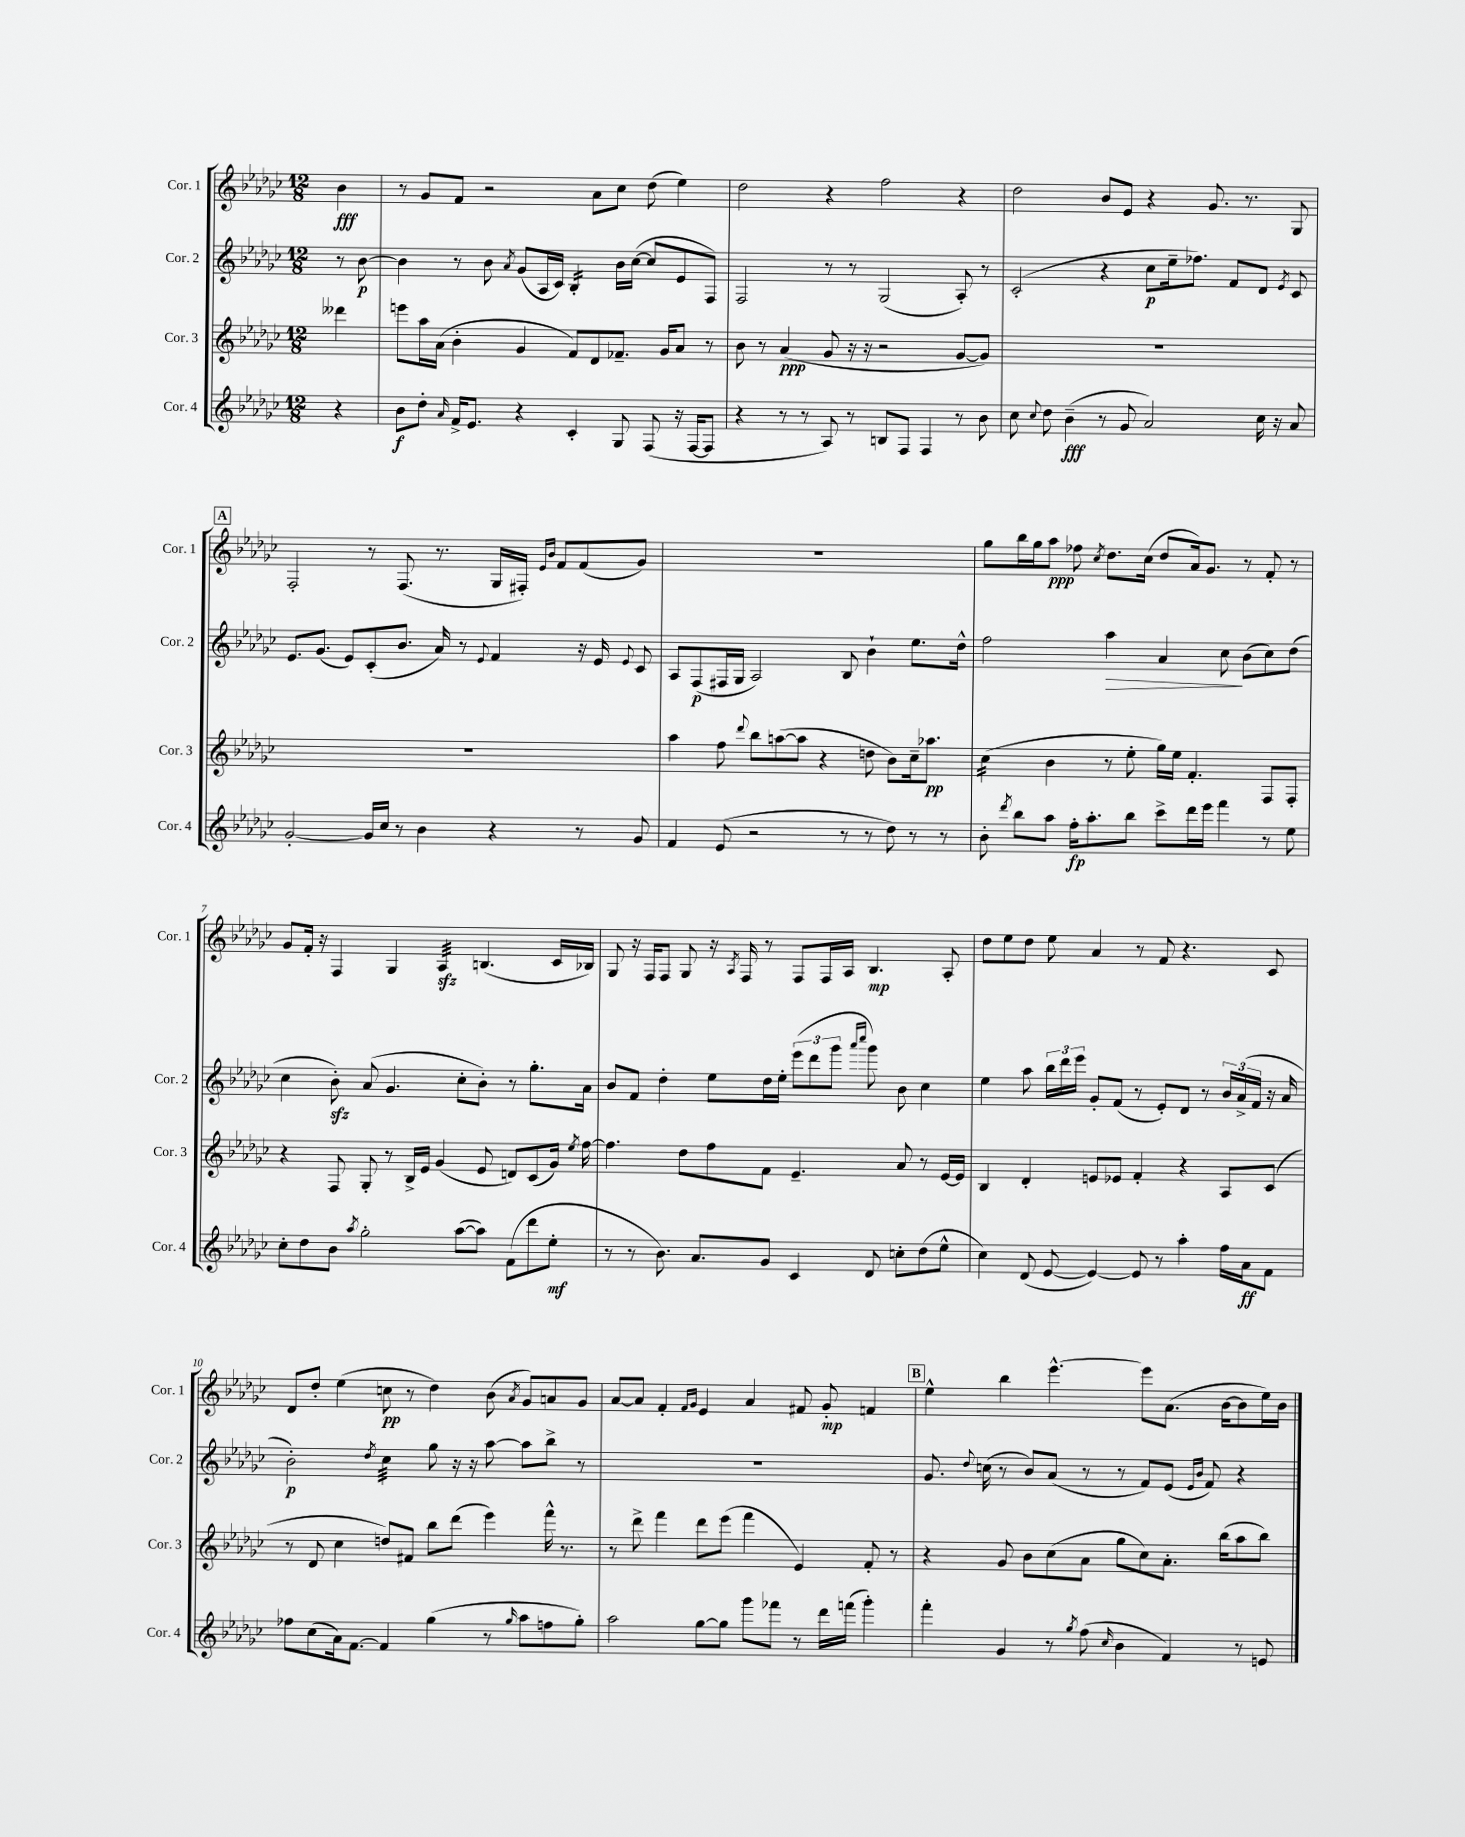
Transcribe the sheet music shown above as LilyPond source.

<<
\new StaffGroup <<
\new Staff = "s0" \with { instrumentName = "Cor. 1" shortInstrumentName = "Cor. 1" } {
    \clef treble \key ges \major \numericTimeSignature \time 12/8 \partial 4
    \autoBeamOff bes'4\fff |
    r8 ges'8[ f'8] r2 aes'8[ ces''8] des''8( ees''4) |
    des''2 r4 f''2 r4 |
    des''2 bes'8[ ees'8] r4 ges'8. r8. ges8 |
    \mark \markup { \box "A" } f2-. r8 f8.( r8. ges16[ fis16]-.) \grace { ees'16[ bes'16] } f'8[ f'8( ges'8]) |
    R1. |
    ges''8[ bes''16 ges''16 aes''8]\ppp fes''8 \acciaccatura { ces''8 } des''8.[ ces''16]( des''8[ aes'16) ges'8.] r8 f'8-. r8 |
    ges'8[ f'16]-. r16 f4 ges4 aes4:32\sfz b4.( ces'16[ bes16]) |
    ges8 r16 f16[ f8] ges8 r16 \acciaccatura { aes8 } f16 r8 f8[ f16 aes16] bes4.\mp aes8-. |
    des''8[ ees''8 des''8] ees''8 aes'4 r8 f'8 r4. ces'8 |
    des'8[ des''8]-. ees''4( c''8\pp r8 des''4) bes'8( \acciaccatura { aes'8 } ges'8[) a'8 ges'8] |
    aes'8[~ aes'8] f'4-. \grace { f'16[ ges'16] } ees'4 aes'4 fis'8 ges'8-.\mp f'4 |
    \mark \markup { \box "B" } ees''4-^ bes''4 ees'''4.~-^ ees'''8[ aes'8.]( bes'16[~ bes'8 ees''16) bes'16] \bar "|." |
}
\new Staff = "s1" \with { instrumentName = "Cor. 2" shortInstrumentName = "Cor. 2" } {
    \clef treble \key ges \major \numericTimeSignature \time 12/8 \partial 4
    \autoBeamOff r8 bes'8~\p |
    bes'4 r8 bes'8 \acciaccatura { aes'8 } ges'8[( aes16 ces'16]) bes4:16-. bes'16[ ces''16]~( ces''8[ ees'8 f8]) |
    f2 r8 r8 ges2( aes8-.) r8 |
    ces'2-.( r4 ces''8[\p ees''16-- fes''8.]) f'8[ des'8] \acciaccatura { ees'8 } ces'8 |
    \mark \markup { \box "A" } ees'8.[ ges'8.]( ees'8[) ces'8-.( bes'8.] aes'16) r8 \appoggiatura { ees'8 } f'4 r16 ees'16 \appoggiatura { ees'8 } ces'8 |
    aes8[ f8\p( fis16 ges16] aes2) bes8 bes'4-! ees''8.[ des''16]-^ |
    f''2 aes''4\> aes'4 ces''8\! bes'8[( ces''8) des''8]( |
    ces''4 bes'8-.\sfz) aes'8( ges'4. ces''8[-. bes'8]-.) r8 ges''8.[-. aes'16] |
    bes'8[ f'8] des''4-. ees''8[ des''16 ees''16]-. \tuplet 3/2 { ees'''8[( des'''8 ges'''8] } \grace { aes'''16[ ces''''16] } ges'''8) bes'8 ces''4 |
    ees''4 aes''8 \tuplet 3/2 { bes''16[ des'''16 ees'''16] } ges'8[-. f'8]( r8 ees'8[-.) des'8] r8 \tuplet 3/2 { bes'16[ aes'16->( f'16] } r16 aes'16 |
    bes'2-.\p) \acciaccatura { des''8 } ces''4:32 ges''8 r16 r16 aes''8~ aes''8[ bes''8]-> r8 |
    R1. |
    \mark \markup { \box "B" } ges'8. \appoggiatura { des''8 } c''16( r8 bes'8[) aes'8]( r8 r8 f'8[) ees'8]( \grace { ees'16[ bes'16] } f'8) r4 \bar "|." |
}
\new Staff = "s2" \with { instrumentName = "Cor. 3" shortInstrumentName = "Cor. 3" } {
    \clef treble \key ges \major \numericTimeSignature \time 12/8 \partial 4
    \autoBeamOff deses'''4 |
    e'''8[ aes''16 aes'16]( bes'4-. ges'4 f'8[) des'8 fes'8.]-- ges'16[ aes'8] r8 |
    bes'8 r8 aes'4\ppp( ges'8 r16 r16 r2 ges'8[~ ges'8]) |
    R1. |
    \mark \markup { \box "A" } R1. |
    aes''4 f''8 \appoggiatura { des'''8 } bes''8[ a''8~( a''8] r4 d''8 bes'8[) ces''16-- aes''8.]\pp |
    ces''4:16( bes'4 r8 ees''8-. ges''16[) ees''16] f'4.-. f8[ f8]-. |
    r4 f8 ges8-. r8 bes16[-> ees'16] ges'4( ees'8 d'8[) ces'8( ges'16]) \acciaccatura { ees''8 } f''16~ |
    f''4. des''8[ f''8 f'8] ees'4.-- aes'8 r8 ees'16[~ ees'16] |
    bes4 des'4-. e'8[ ees'8] f'4-. r4 aes8[ ces'8]( |
    r8 des'8 ces''4 d''8[) fis'8] bes''8[ des'''8]( ees'''4) f'''16-^ r8. |
    r8 des'''8-> f'''4 des'''8[ ees'''8]( f'''4 ees'4) f'8-. r8 |
    \mark \markup { \box "B" } r4 ges'8 bes'8[ ces''8( aes'8] ges''8[ ces''8) aes'8.]-. bes''16[( aes''8 bes''8]) \bar "|." |
}
\new Staff = "s3" \with { instrumentName = "Cor. 4" shortInstrumentName = "Cor. 4" } {
    \clef treble \key ges \major \numericTimeSignature \time 12/8 \partial 4
    \autoBeamOff r4 |
    bes'8[\f des''8]-. \grace { aes'16 } f'16[-> ees'8.] r4 ces'4-. ges8 f8( r16 f16[~ f8] |
    r4 r8 r8 aes8) r8 b8[ f8] f4 r8 bes'8 |
    ces''8 \appoggiatura { ces''8 } des''8 bes'4--\fff( r8 ges'8 aes'2) ces''16 r16 aes'8 |
    \mark \markup { \box "A" } ges'2~-. ges'16[ ces''16] r8 bes'4 r4 r8 ges'8 |
    f'4 ees'8( r2 r8 r8 des''8) r8 r8 |
    bes'8-. \acciaccatura { des'''8 } bes''8[ aes''8] f''16[-.\fp aes''8.-. bes''8] ces'''8[-> des'''16 ees'''16] f'''4 r8 ees''8 |
    ces''8[-. des''8 bes'8] \acciaccatura { aes''8 } ges''2-. aes''8[~( aes''8]) f'8[( des'''8 ees''8]-.\mf |
    r8 r8 bes'8.) aes'8.[ ges'8] ces'4 des'8 c''8[-. des''8( ees''8]-^ |
    ces''4) des'8( ees'8~ ees'4~) ees'8 r8 aes''4-. f''16[ aes'16\ff f'8] |
    fes''8[ ces''8( aes'16) f'8.]~ f'4 ges''4( r8 \grace { ges''16 } aes''8[ f''8 ges''8]-.) |
    aes''2 ges''8[~ ges''8] ges'''8[ fes'''8] r8 des'''16[ f'''16]( ges'''4-.) |
    \mark \markup { \box "B" } f'''4-. ges'4 r8 \acciaccatura { ges''8 } f''8( \grace { ces''16 } bes'4 f'4) r8 e'8 \bar "|." |
}
>>
>>
